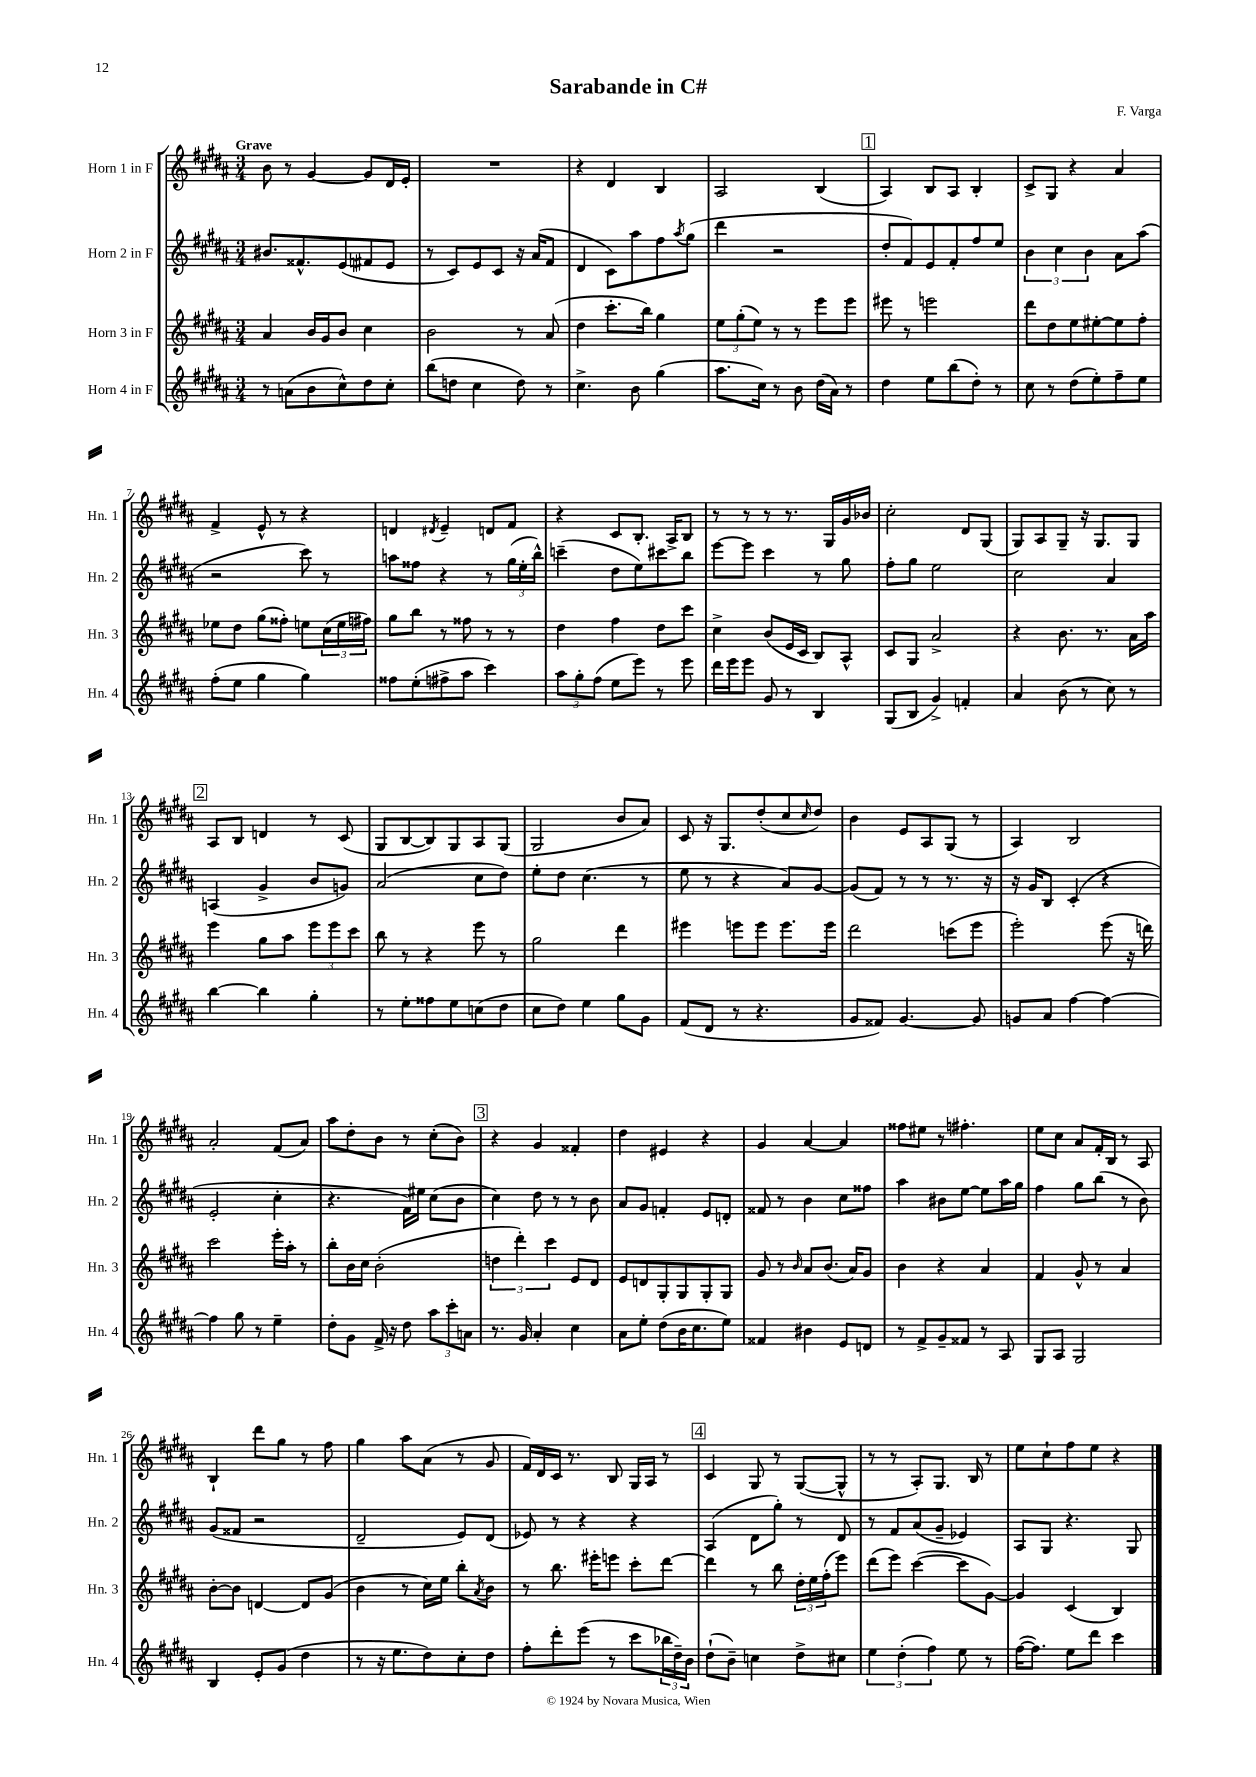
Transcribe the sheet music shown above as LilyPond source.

\header { title = "Sarabande in C#" composer = "F. Varga" }
<<
\new StaffGroup <<
\new Staff = "s0" \with { instrumentName = "Horn 1 in F" shortInstrumentName = "Hn. 1" } {
    \clef treble \key b \major \numericTimeSignature \time 3/4 \tempo "Grave"
    b'8 r8 gis'4~ gis'8 dis'16 e'16-. |
    R2. |
    r4 dis'4 b4 |
    ais2 b4( |
    \mark \markup { \box "1" } ais4) b8 ais8 b4-. |
    cis'8-> gis8 r4 ais'4 |
    fis'4-> e'8-^ r8 r4 |
    d'4 \acciaccatura { dis'8 } e'4-- d'8 fis'8 |
    r4 cis'8 b8.-. ais16-> b8 |
    r8 r8 r8 r8. gis16 gis'16 bes'16 |
    cis''2-. dis'8 gis8( |
    gis8) ais8 gis8-- r16 gis8. gis8 |
    \mark \markup { \box "2" } ais8 b8 d'4 r8 cis'8( |
    gis8 b8~ b8) gis8 ais8 gis8( |
    gis2 b'8 ais'8) |
    cis'8 r16 gis8. dis''8-.( cis''8 \grace { cis''16 } dis''8) |
    b'4 e'8 ais8 gis8( r8 |
    ais4) b2 |
    ais'2-. fis'8( ais'8) |
    ais''8 dis''8-. b'8 r8 cis''8-.( b'8) |
    \mark \markup { \box "3" } r4 gis'4 fisis'4-. |
    dis''4 eis'4 r4 |
    gis'4 ais'4~ ais'4 |
    fisis''8 eis''8 r8 fis''4.-. |
    e''8 cis''8 ais'8 fis'16-. b16 r8 ais8 |
    b4-! dis'''8 gis''8 r8 fis''8 |
    gis''4 ais''8 ais'8( r8 gis'8 |
    fis'16) dis'16 cis'16 r8. b8 gis16 ais16 r8 |
    \mark \markup { \box "4" } cis'4 gis8 r8 gis8~( gis8-^ |
    r8 r8 ais8-.) gis8. b16 r8 |
    e''8 cis''8-! fis''8 e''8 r4 \bar "|." |
}
\new Staff = "s1" \with { instrumentName = "Horn 2 in F" shortInstrumentName = "Hn. 2" } {
    \clef treble \key b \major \numericTimeSignature \time 3/4
    bis'8. fisis'8.-^ e'8( fis'8 e'8 |
    r8 cis'8) e'8 cis'8 r16 ais'16( fis'8 |
    dis'4 cis'8) ais''8 fis''8 \acciaccatura { ais''8 } gis''8( |
    dis'''4 r2 |
    \mark \markup { \box "1" } dis''8-. fis'8) e'8 fis'8-. fis''8 e''8 |
    \tuplet 3/2 { b'4 cis''4 b'4 } ais'8 ais''8( |
    r2 cis'''8) r8 |
    a''8 fisis''8 r4 r8 \tuplet 3/2 { gis''16( e''16-. b''16-^) } |
    c'''4--( dis''8 e''8) cis'''8 b''8 |
    e'''8~ e'''8 cis'''4 r8 gis''8 |
    fis''8-. gis''8 e''2 |
    cis''2 ais'4 |
    \mark \markup { \box "2" } a4( gis'4-> b'8 g'8) |
    ais'2( cis''8 dis''8) |
    e''8-. dis''8 cis''4.( r8 |
    e''8 r8 r4 ais'8) gis'8~ |
    gis'8( fis'8) r8 r8 r8. r16 |
    r16 gis'16 b8 cis'4-.( r4 |
    e'2-. cis''4-. |
    r4. fis'16) eis''16 cis''8( b'8 |
    \mark \markup { \box "3" } cis''4) dis''8 r8 r8 b'8 |
    ais'8 gis'8 f'4-. e'8 d'8-. |
    fisis'8 r8 b'4 cis''8 fisis''8 |
    ais''4 bis'8 e''8~ e''8 ais''16 gis''16 |
    fis''4 gis''8 b''8( r8 b'8) |
    gis'8( fisis'8 r2 |
    dis'2-- e'8) dis'8( |
    ees'8) r8 r4 r4 |
    \mark \markup { \box "4" } ais4( dis'8 gis''8-.) r8 dis'8 |
    r8 fis'8 ais'8( gis'8-- ees'4) |
    ais8 gis8 r4. gis8 \bar "|." |
}
\new Staff = "s2" \with { instrumentName = "Horn 3 in F" shortInstrumentName = "Hn. 3" } {
    \clef treble \key b \major \numericTimeSignature \time 3/4
    ais'4 b'16 gis'16 b'8 cis''4 |
    b'2 r8 ais'8( |
    dis''4 cis'''8.-. b''16) gis''4 |
    \tuplet 3/2 { e''8 gis''8-.( e''8) } r8 r8 e'''8 e'''8 |
    \mark \markup { \box "1" } eis'''8 r8 e'''2 |
    dis'''8 dis''8 e''8 eis''8~-. eis''8 fis''8-. |
    ees''8 dis''8 gis''8( fisis''8-.) e''8 \tuplet 3/2 { cis''16( e''16 fis''16) } |
    gis''8 b''8 r8 fisis''8 r8 r8 |
    dis''4 fis''4 dis''8 cis'''8 |
    cis''4-> b'8( e'16 cis'16 b8) ais8-^ |
    cis'8 gis8 ais'2-> |
    r4 b'8. r8. ais'16 ais''16 |
    \mark \markup { \box "2" } e'''4 gis''8 ais''8 \tuplet 3/2 { e'''8 e'''8 cis'''8 } |
    b''8 r8 r4 e'''8 r8 |
    gis''2 dis'''4 |
    eis'''4 e'''8 e'''8 e'''8. e'''16 |
    dis'''2 c'''8( e'''8 |
    e'''2-.) e'''8( r16 d'''16) |
    cis'''2 e'''16-. ais''16-. r8 |
    b''8-. b'16 cis''16 b'2-.( |
    \mark \markup { \box "3" } \tuplet 3/2 { d''4 dis'''4-.) cis'''4 } e'8 dis'8 |
    e'8 d'8 gis8-. gis8 gis8-. gis8 |
    gis'8 r8 \grace { b'16 } ais'8 b'8.( ais'16) gis'8 |
    b'4 r4 ais'4 |
    fis'4 gis'8-^ r8 ais'4 |
    b'8~-. b'8 d'4~ d'8 gis'8( |
    b'4 r8 cis''16) e''16 b''8-. \acciaccatura { ais'8 } b'8 |
    r8 b''8. eis'''16-. e'''8 cis'''8-. dis'''8~ |
    \mark \markup { \box "4" } dis'''4 r8 b''8 \tuplet 3/2 { dis''16-. e''16 fis''16-.( } e'''8) |
    dis'''8( e'''8) cis'''4~( cis'''8 gis'8~) |
    gis'4 cis'4( b4) \bar "|." |
}
\new Staff = "s3" \with { instrumentName = "Horn 4 in F" shortInstrumentName = "Hn. 4" } {
    \clef treble \key b \major \numericTimeSignature \time 3/4
    r8 a'8( b'8 cis''8-^) dis''8 cis''8-. |
    b''8( d''8 cis''4 d''8) r8 |
    cis''4.-> b'8 gis''4( |
    ais''8. cis''16) r8 b'8 dis''16( ais'16) r8 |
    \mark \markup { \box "1" } dis''4 e''8 b''8( dis''8-.) r8 |
    cis''8 r8 dis''8( e''8-.) fis''8-- e''8 |
    fis''8-.( e''8 gis''4 gis''4) |
    fisis''8 e''8-.( fis''8-> ais''8 cis'''4) |
    \tuplet 3/2 { ais''8 gis''8-. fis''8( } e''8 e'''8) r8 e'''8 |
    dis'''16 e'''16 e'''8 gis'8 r8 b4 |
    gis8( b8 gis'4->) f'4-. |
    ais'4 b'8( r8 cis''8) r8 |
    \mark \markup { \box "2" } b''4~ b''4 gis''4-. |
    r8 e''8-. fisis''8 e''8 c''8( dis''8 |
    cis''8 dis''8) e''4 gis''8 gis'8 |
    fis'8( dis'8 r8 r4. |
    gis'8 fisis'8) gis'4.~ gis'8 |
    g'8 ais'8 fis''4~ fis''4~ |
    fis''4 gis''8 r8 e''4-- |
    dis''8-. gis'8 fis'16-> r16 dis''8 \tuplet 3/2 { ais''8 cis'''8-. a'8 } |
    \mark \markup { \box "3" } r8. gis'16 ais'4-. cis''4 |
    ais'8 e''8-. dis''8( b'16 cis''8. e''8) |
    fisis'4 bis'4 e'8 d'8 |
    r8 fis'8-> gis'8-- fisis'8 r8 ais8 |
    gis8 ais8 gis2 |
    b4 e'8-. gis'8( dis''4 |
    r8 r16 e''8. dis''8) cis''8-. dis''8 |
    fis''8-. dis'''8-. e'''8( r8 cis'''8 \tuplet 3/2 { bes''16 dis''16--) b'16 } |
    \mark \markup { \box "4" } dis''8-!( b'8--) c''4 dis''8-> cis''8 |
    \tuplet 3/2 { e''4 dis''4-.( fis''4) } e''8 r8 |
    fis''16~( fis''8.) e''8 dis'''8 cis'''4 \bar "|." |
}
>>
>>
